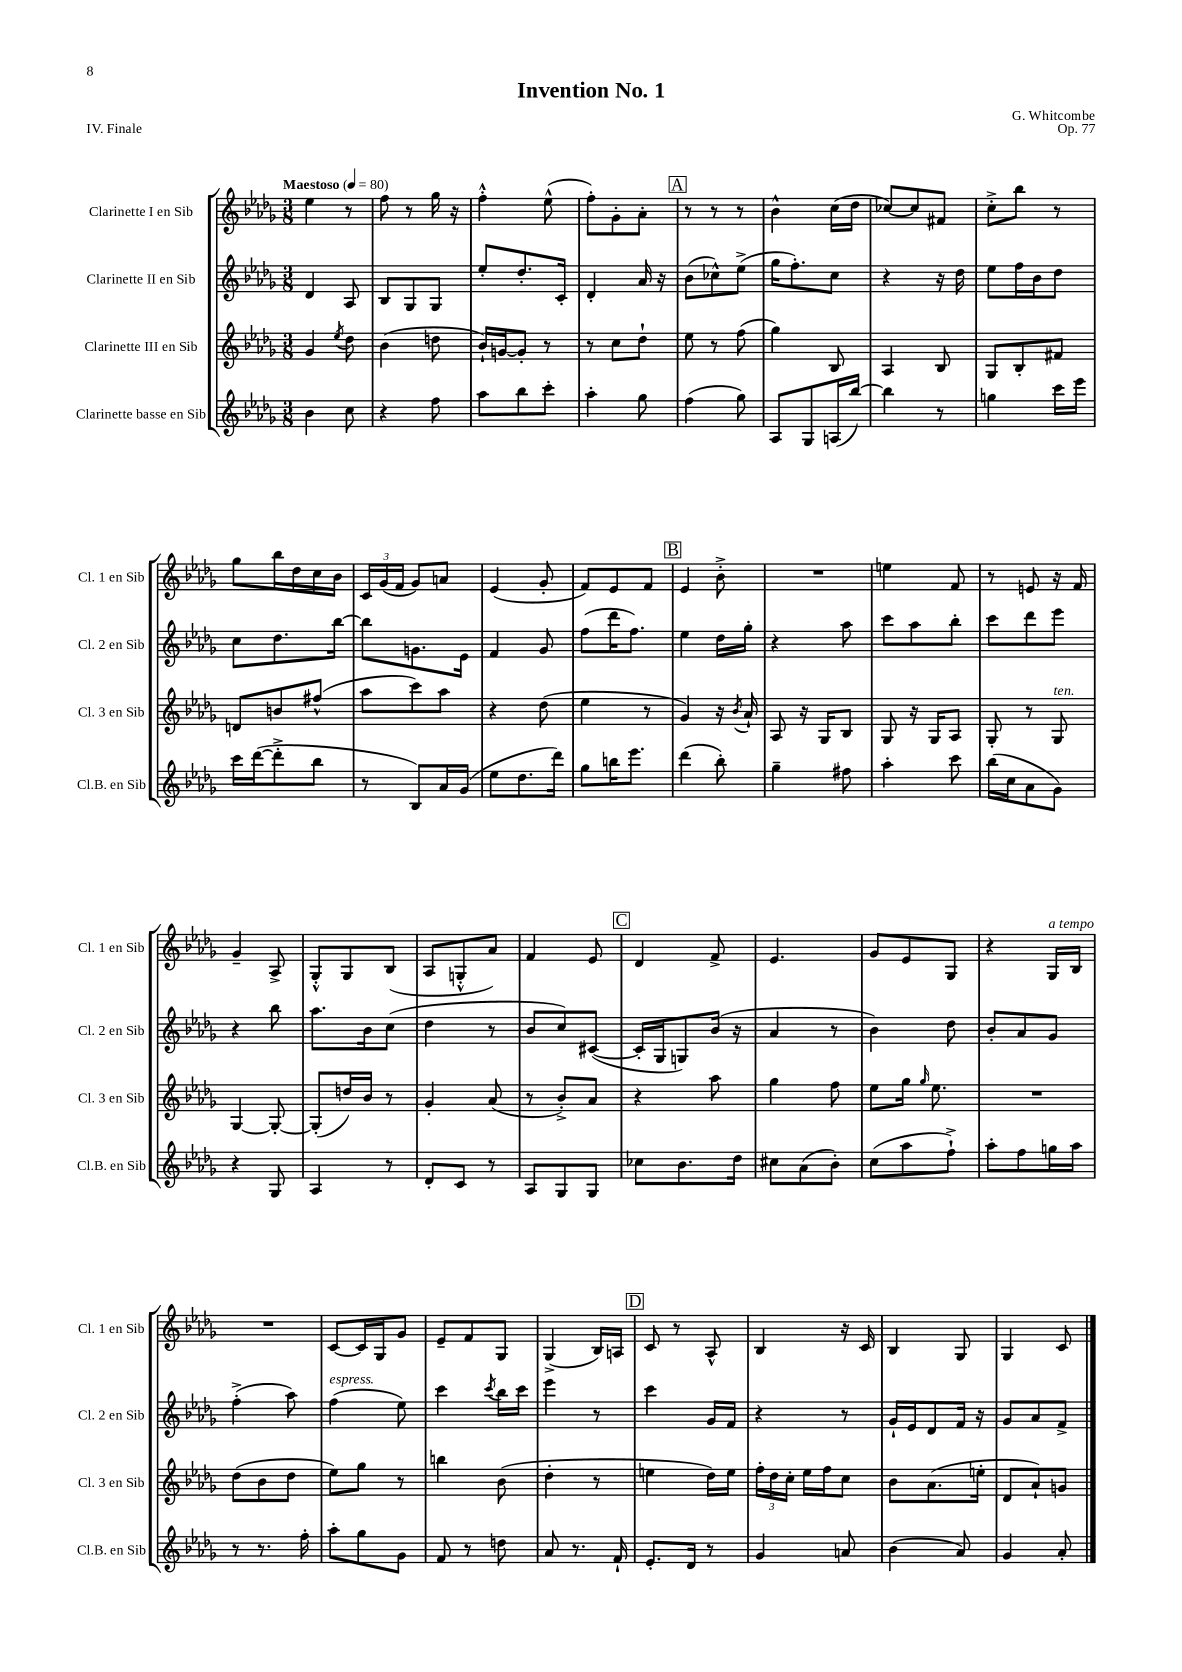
\header { title = "Invention No. 1" composer = "G. Whitcombe" opus = "Op. 77" piece = "IV. Finale" }
<<
\new StaffGroup <<
\new Staff = "s0" \with { instrumentName = "Clarinette I en Sib" shortInstrumentName = "Cl. 1 en Sib" } {
    \clef treble \key des \major \numericTimeSignature \time 3/8 \tempo "Maestoso" 4 = 80
    \autoBeamOff ees''4 r8 |
    f''8 r8 ges''16 r16 |
    f''4-.-^ ees''8-^( |
    f''8[-.) ges'8-. aes'8]-. |
    \mark \markup { \box "A" } r8 r8 r8 |
    bes'4-^ c''16[( des''16] |
    ces''8[~) ces''8 fis'8] |
    c''8[-.-> bes''8] r8 |
    ges''8[ bes''16 des''16 c''16 bes'16] |
    \tuplet 3/2 { c'16[ ges'16( f'16] } ges'8[) a'8] |
    ees'4( ges'8-. |
    f'8[) ees'8 f'8] |
    \mark \markup { \box "B" } ees'4 bes'8-.-> |
    R4. |
    e''4 f'8 |
    r8 e'8 r16 f'16 |
    ges'4-- aes8-> |
    ges8[-.-^ ges8 bes8]( |
    aes8[ g8-.-^ aes'8]) |
    f'4 ees'8 |
    \mark \markup { \box "C" } des'4 f'8-> |
    ees'4. |
    ges'8[ ees'8 ges8] |
    r4 ges16[^\markup { \italic "a tempo" } bes16] |
    R4. |
    c'8[~ c'16 ges16 ges'8] |
    ees'8[-- f'8 ges8] |
    ges4->( bes16[) a16] |
    \mark \markup { \box "D" } c'8 r8 aes8-^ |
    bes4 r16 c'16 |
    bes4 ges8 |
    ges4 c'8 \bar "|." |
}
\new Staff = "s1" \with { instrumentName = "Clarinette II en Sib" shortInstrumentName = "Cl. 2 en Sib" } {
    \clef treble \key des \major \numericTimeSignature \time 3/8
    \autoBeamOff des'4 aes8 |
    bes8[ ges8 ges8] |
    ees''8[-. des''8.-. c'16]-. |
    des'4-. aes'16 r16 |
    \mark \markup { \box "A" } bes'8[( ces''8-^) ees''8]->( |
    ges''16[ f''8.-.) c''8] |
    r4 r16 des''16 |
    ees''8[ f''16 bes'16 des''8] |
    c''8[ des''8. bes''16]~ |
    bes''8[ g'8. ees'16] |
    f'4 ges'8 |
    f''8[( des'''16 f''8.]) |
    \mark \markup { \box "B" } ees''4 des''16[ ges''16]-. |
    r4 aes''8 |
    c'''8[ aes''8 bes''8]-. |
    c'''8[ des'''8 ees'''8] |
    r4 bes''8 |
    aes''8.[ bes'16 c''8]( |
    des''4 r8 |
    bes'8[ c''8) cis'8]~( |
    \mark \markup { \box "C" } cis'16[-. ges16 g8) bes'16]( r16 |
    aes'4 r8 |
    bes'4) des''8 |
    bes'8[-. aes'8 ges'8] |
    f''4-.->( aes''8) |
    f''4^\markup { \italic "espress." }( ees''8) |
    c'''4 \acciaccatura { c'''8 } bes''16[ c'''16] |
    ees'''4 r8 |
    \mark \markup { \box "D" } c'''4 ges'16[ f'16] |
    r4 r8 |
    ges'16[-! ees'16 des'8 f'16] r16 |
    ges'8[ aes'8 f'8]-> \bar "|." |
}
\new Staff = "s2" \with { instrumentName = "Clarinette III en Sib" shortInstrumentName = "Cl. 3 en Sib" } {
    \clef treble \key des \major \numericTimeSignature \time 3/8
    \autoBeamOff ges'4 \acciaccatura { ees''8 } des''8 |
    bes'4( d''8 |
    bes'16[-!) g'16~ g'8]-. r8 |
    r8 c''8[ des''8]-! |
    \mark \markup { \box "A" } ees''8 r8 f''8( |
    ges''4) bes8 |
    aes4 bes8 |
    ges8[ bes8-. fis'8] |
    d'8[ b'8 fis''8]-^( |
    aes''8[ c'''8) aes''8] |
    r4 des''8( |
    ees''4 r8 |
    \mark \markup { \box "B" } ges'4) r16 \acciaccatura { bes'8 } aes'16-! |
    aes8 r16 ges16[ bes8] |
    ges8 r16 ges16[ aes8] |
    ges8-. r8 ges8^\markup { \italic "ten." } |
    ges4~ ges8~-. |
    ges8[-.( d''16) bes'16] r8 |
    ges'4-. aes'8( |
    r8 bes'8[-.->) aes'8] |
    \mark \markup { \box "C" } r4 aes''8 |
    ges''4 f''8 |
    ees''8[ ges''16] \grace { ges''16 } ees''8. |
    R4. |
    des''8[( bes'8 des''8] |
    ees''8[) ges''8] r8 |
    b''4 bes'8( |
    des''4-. r8 |
    \mark \markup { \box "D" } e''4 des''16[) e''16] |
    \tuplet 3/2 { f''16[-. des''16 c''16]-. } ees''16[ f''16 c''8] |
    bes'8[ aes'8.( e''16]-. |
    des'8[ aes'8-!) g'8] \bar "|." |
}
\new Staff = "s3" \with { instrumentName = "Clarinette basse en Sib" shortInstrumentName = "Cl.B. en Sib" } {
    \clef treble \key des \major \numericTimeSignature \time 3/8
    \autoBeamOff bes'4 c''8 |
    r4 f''8 |
    aes''8[ bes''8 c'''8]-. |
    aes''4-. ges''8 |
    \mark \markup { \box "A" } f''4( ges''8) |
    aes8[ ges8 a16( bes''16]~) |
    bes''4 r8 |
    g''4 c'''16[ ees'''16] |
    c'''16[ des'''16~( des'''8-.-> bes''8] |
    r8 bes8[) aes'16 ges'16]( |
    ees''8[ des''8. des'''16]) |
    ges''8[ b''16 ees'''8.] |
    \mark \markup { \box "B" } des'''4( bes''8-.) |
    ges''4-- fis''8 |
    aes''4-. c'''8 |
    bes''16[( c''16 aes'8 ges'8]) |
    r4 ges8 |
    aes4 r8 |
    des'8[-. c'8] r8 |
    aes8[ ges8 ges8] |
    \mark \markup { \box "C" } ces''8[ bes'8. des''16] |
    cis''8[ aes'8( bes'8]-.) |
    c''8[( aes''8 f''8]-!->) |
    aes''8[-. f''8 g''16 aes''16] |
    r8 r8. f''16-. |
    aes''8[-. ges''8 ges'8] |
    f'8 r8 d''8 |
    aes'8 r8. f'16-! |
    \mark \markup { \box "D" } ees'8.[-. des'16] r8 |
    ges'4 a'8 |
    bes'4( aes'8) |
    ges'4 aes'8-. \bar "|." |
}
>>
>>
\layout { \context { \Score \remove "Bar_number_engraver" } }
